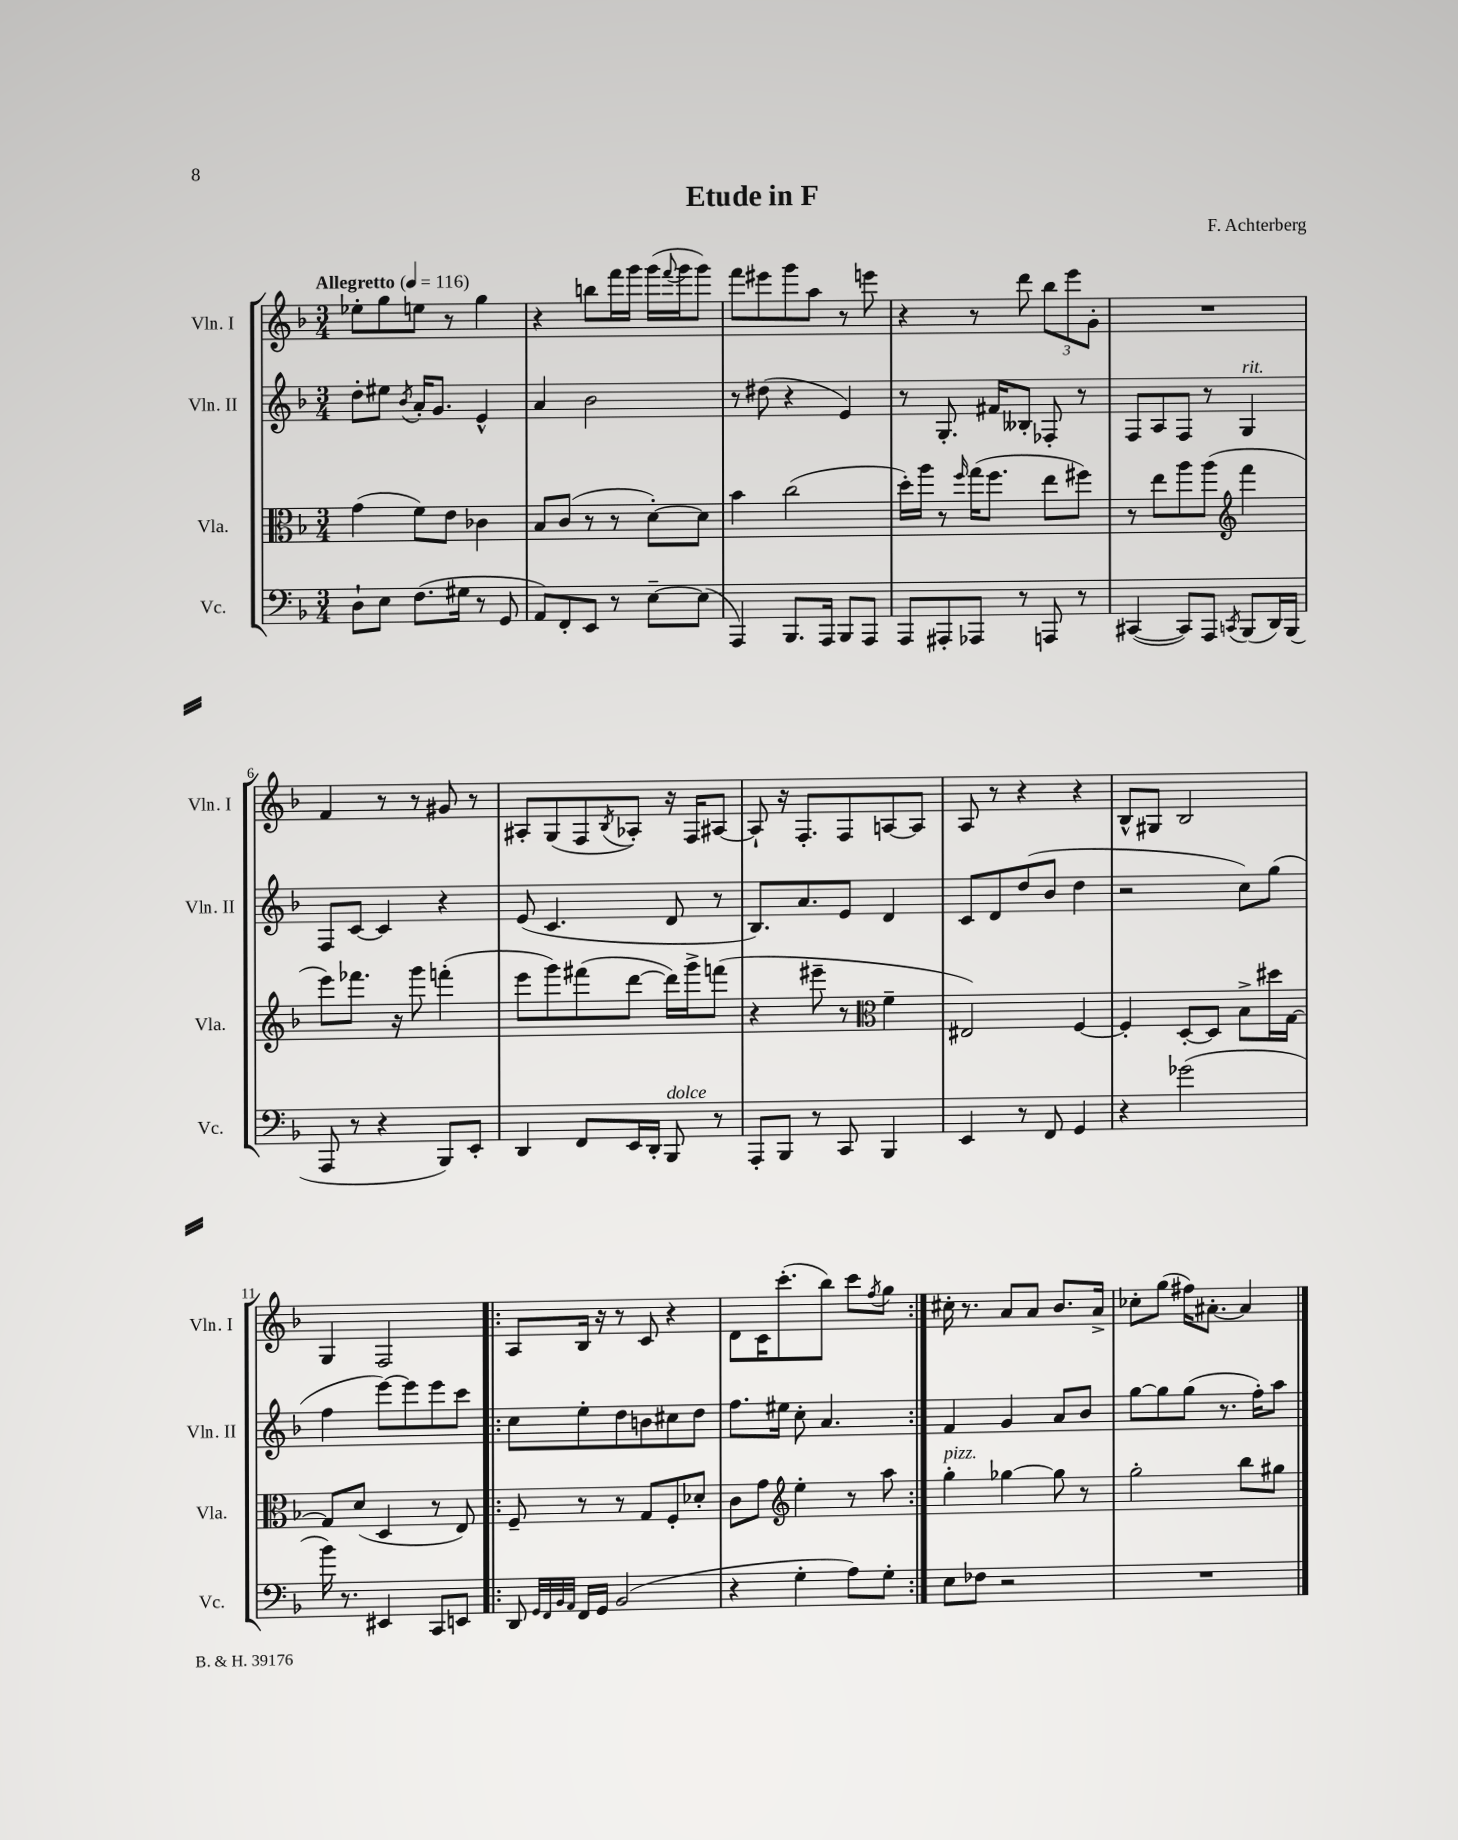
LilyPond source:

\header { title = "Etude in F" composer = "F. Achterberg" }
<<
\new StaffGroup <<
\new Staff = "s0" \with { instrumentName = "Vln. I" shortInstrumentName = "Vln. I" } {
    \clef treble \key f \major \numericTimeSignature \time 3/4 \tempo "Allegretto" 4 = 116
    ees''8-. g''8 e''8 r8 g''4 |
    r4 b''8 f'''16 g'''16 g'''16( \appoggiatura { f'''8 } g'''16 g'''8) |
    f'''8 eis'''8 g'''8 a''8 r8 e'''8 |
    r4 r8 d'''8 \tuplet 3/2 { bes''8 e'''8 g'8-. } |
    R2. |
    f'4 r8 r8 gis'8 r8 |
    ais8-. g8( f8 \acciaccatura { bes8 } aes8-.) r16 f16 ais8~ |
    ais8-! r16 f8.-. f8 a8~ a8 |
    a8 r8 r4 r4 |
    bes8-^ gis8 bes2 |
    g4 f2 |
    \repeat volta 2 { a8 bes16 r16 r8 c'8 r4 |
    d'8 c'16 c'''8.-.( bes''8) c'''8 \acciaccatura { f''8 } g''8 | }
    cis''16-. r8. a'8 a'8 bes'8. a'16-> |
    ces''8-. g''8( fis''16) ais'8.~-. ais'4 \bar "|." |
}
\new Staff = "s1" \with { instrumentName = "Vln. II" shortInstrumentName = "Vln. II" } {
    \clef treble \key f \major \numericTimeSignature \time 3/4
    d''8-. eis''8 \acciaccatura { bes'8 } a'16-. g'8. e'4-^ |
    a'4 bes'2 |
    r8 dis''8( r4 e'4) |
    r8 g8.-. fis'16 beses8-. fes8-. r8 |
    f8 a8 f8 r8 g4^\markup { \italic "rit." } |
    f8 c'8~ c'4 r4 |
    e'8( c'4. d'8 r8 |
    bes8.) a'8. e'8 d'4 |
    c'8 d'8 d''8( bes'8 d''4 |
    r2 c''8) g''8( |
    f''4 e'''8~) e'''8 e'''8 c'''8 |
    \repeat volta 2 { c''8 e''8-. d''8 b'8 cis''8 d''8 |
    f''8. eis''16 c''8-. a'4. | }
    f'4 g'4 a'8 bes'8 |
    g''8~ g''8 g''8( r8. f''16-.) a''8 \bar "|." |
}
\new Staff = "s2" \with { instrumentName = "Vla." shortInstrumentName = "Vla." } {
    \clef alto \key f \major \numericTimeSignature \time 3/4
    g'4( f'8) e'8 ces'4 |
    bes8 c'8( r8 r8 d'8~-.) d'8 |
    bes'4 c''2( |
    d''16-.) a''16 r8 \grace { f''16 } g''16( f''8. e''8 fis''8) |
    r8 e''8 a''8 a''8( \clef treble f'''4 |
    e'''8) fes'''8. r16 g'''8 f'''4-.( |
    e'''8 g'''8) fis'''8( d'''8~ d'''16) g'''16-> f'''8( |
    r4 eis'''8-- r8 \clef alto f'4-- |
    eis2) f4~ |
    f4-. d8~-. d8 bes8-> dis''16 g16~ |
    g8 d'8( d4 r8 e8) |
    \repeat volta 2 { f8-- r8 r8 g8 f8-. des'8-. |
    c'8 g'8 \clef treble e''4-. r8 a''8 | }
    g''4-.^\markup { \italic "pizz." } ges''4~ ges''8 r8 |
    g''2-. bes''8 gis''8 \bar "|." |
}
\new Staff = "s3" \with { instrumentName = "Vc." shortInstrumentName = "Vc." } {
    \clef bass \key f \major \numericTimeSignature \time 3/4
    d8-! e8 f8.( gis16 r8 g,8 |
    a,8) f,8-. e,8 r8 e8~-- e8( |
    a,,4) bes,,8. a,,16 bes,,8 a,,8 |
    a,,8 ais,,8-. aes,,8 r8 a,,8 r8 |
    cis,4~( cis,8) a,,8 \acciaccatura { c,8 } bes,,8( d,16) bes,,16( |
    a,,8 r8 r4 bes,,8) e,8-. |
    d,4 f,8 e,16 d,16-. bes,,8^\markup { \italic "dolce" } r8 |
    a,,8-. bes,,8 r8 c,8 bes,,4 |
    e,4 r8 f,8 g,4 |
    r4 ges'2( |
    bes'16) r8. eis,4 c,8 e,8 |
    \repeat volta 2 { d,8 \grace { g,32 f,32 bes,32 a,32 } f,16 g,16 bes,2( |
    r4 g4-. a8) g8-. | }
    e8 fes8 r2 |
    R2. \bar "|." |
}
>>
>>
